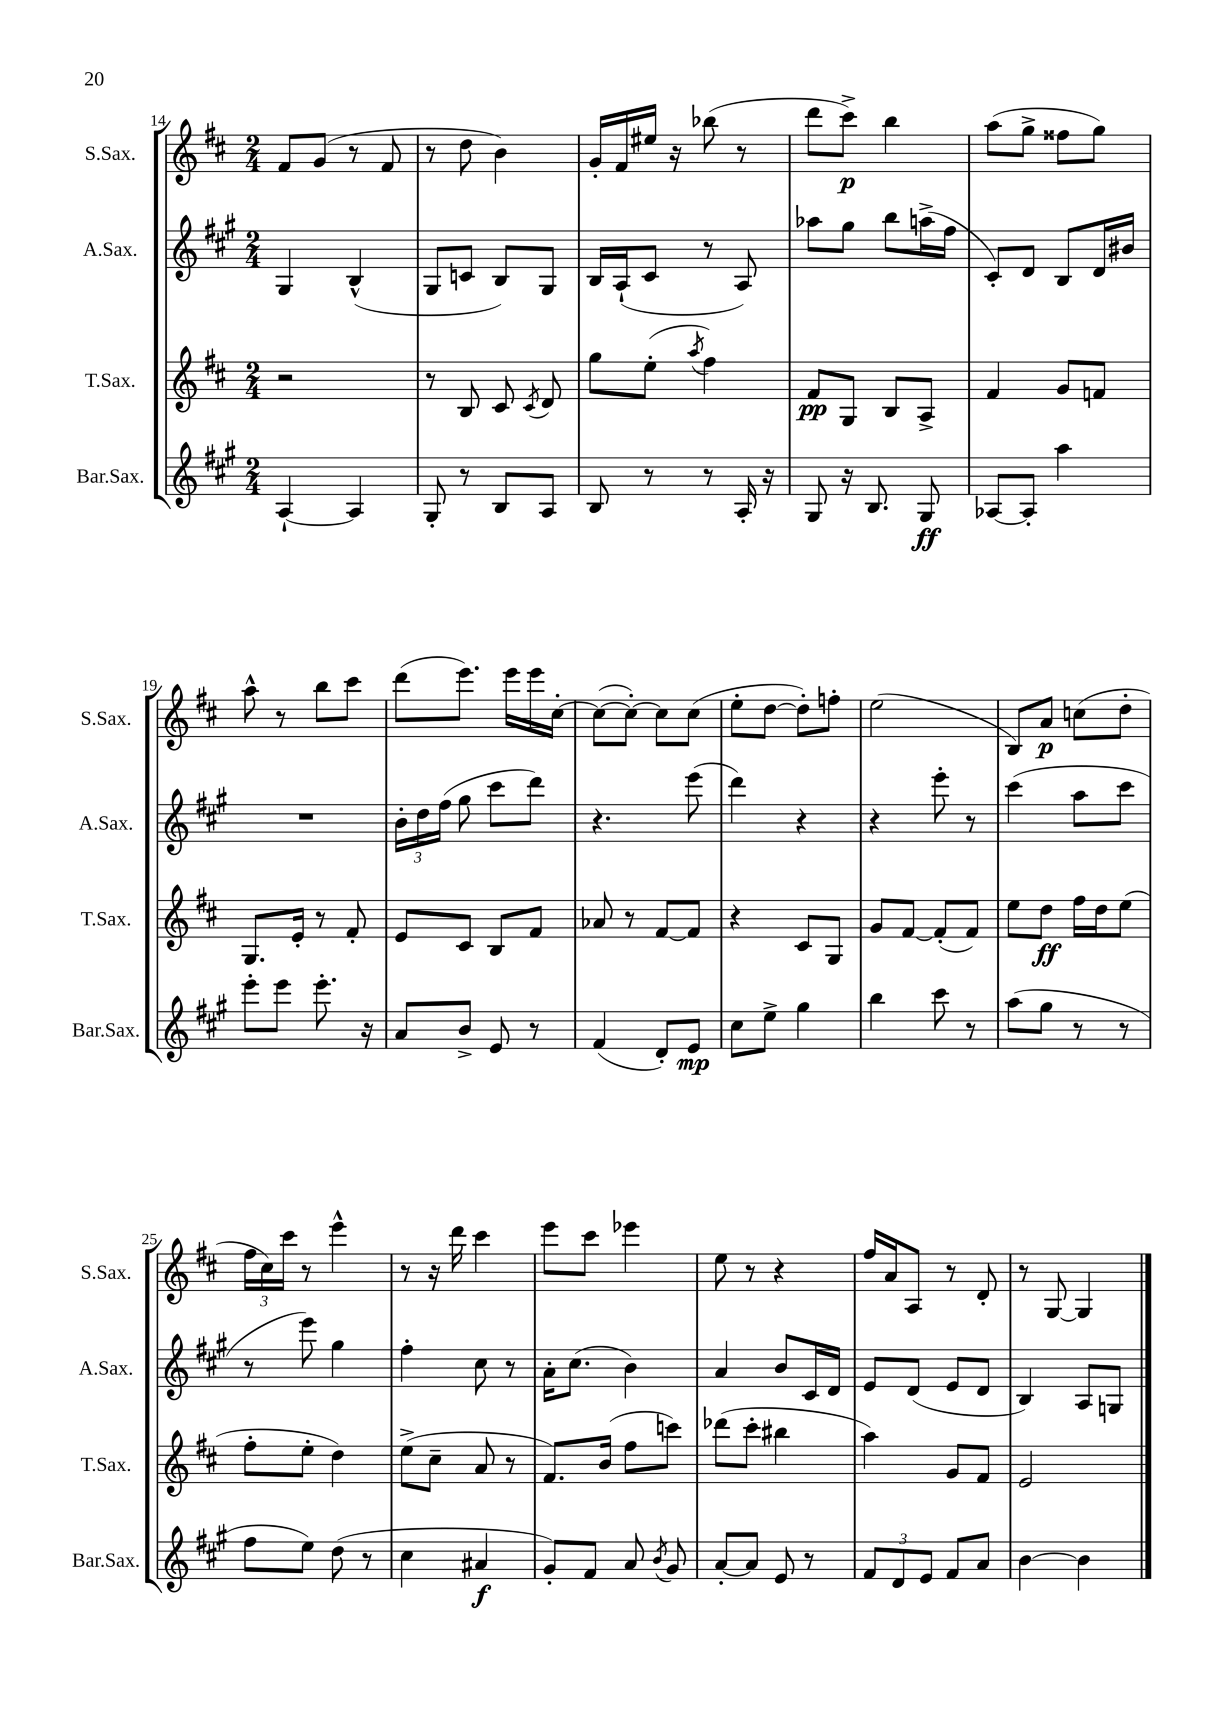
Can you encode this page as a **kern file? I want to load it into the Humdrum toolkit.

**kern	**kern	**kern	**kern
*staff4	*staff3	*staff2	*staff1
*clefG2	*clefG2	*clefG2	*clefG2
*k[f#c#g#]	*k[f#c#]	*k[f#c#g#]	*k[f#c#]
*M2/4	*M2/4	*M2/4	*M2/4
[4A`/	2r	4G#/	8f#/L
.	.	.	(8g/J
4A/]	.	(4B^^/	8r
.	.	.	8f#/
=	=	=	=
8G#'/	8r	8G#/L	8r
8r	8B/	8c/J	8dd\
8B/L	8c#/	8B/L)	4b\)
.	8qc#/	.	.
8A/J	8d/	8G#/J	.
=	=	=	=
8B/	8gg\L	16B/LL	16g'/LL
.	.	(16A`/J	16f#/
8r	(8ee'\J	8c#/J	16ee#/JJ
.	.	.	16r
.	8qaa/	.	.
8r	4ff#\)	8r	(8bb-\
16A'/	.	8A/)	8r
16r	.	.	.
=	=	=	=
8G#/	8f#/L	8aa-\L	8ddd\L
16r	8G/J	8gg#\J	8ccc#^\J)
8.B/	.	.	.
.	8B/L	8bb\L	4bb\
8G#/	8A^/J	(16aa^\L	.
.	.	16ff#\JJ	.
=	=	=	=
[8A-/L	4f#/	8c#'/L)	(8aa\L
8A-'/]J	.	8d/J	8gg^\J
4aa\	8g/L	8B/L	8ff##\L
.	8f/J	16d/L	8gg\J)
.	.	16b#/JJ	.
=	=	=	=
8eee'\L	8.G/L	2r	8aa^^\
8eee\J	.	.	8r
.	16e'/Jk	.	.
8.eee'\	8r	.	8bb\L
.	8f#'/	.	8ccc#\J
16r	.	.	.
=	=	=	=
8a/L	8e/L	24b'\LL	(8ddd\L
.	.	24dd\	.
.	.	(24ff#\JJ	.
8b^/J	8c#/J	8gg#\	8.eee\J)
8e/	8B/L	8ccc#\L	.
.	.	.	16eee\LL
8r	8f#/J	8ddd\J)	16eee\
.	.	.	[16cc#'\JJ
=	=	=	=
(4f#/	8a-/	4.r	(8cc#\_L
.	8r	.	8cc#'\_J)
8d'/L)	[8f#/L	.	8cc#\]L
8e/J	8f#/]J	(8eee\	(8cc#\J
=	=	=	=
8cc#\L	4r	4ddd\)	8ee'\L
8ee^\J	.	.	[8dd\J
4gg#\	8c#/L	4r	8dd'\]L)
.	8G/J	.	8ff'\J
=	=	=	=
4bb\	8g/L	4r	(2ee\
.	[8f#/J	.	.
8ccc#\	(8f#'/]L	8eee'\	.
8r	8f#/J)	8r	.
=	=	=	=
(8aa\L	8ee\L	(4ccc#\	8B/L)
8gg#\J	8dd\J	.	8a/J
8r	16ff#\LL	8aa\L	(8cc\L
.	16dd\J	.	.
8r	(8ee\J	8ccc#\J	8dd'\J
=	=	=	=
8ff#\L	8ff#'\L	8r	24ff#\LL
.	.	.	24cc#\)
.	.	.	24ccc#\JJ
8ee\J)	8ee'\J	8eee\)	8r
(8dd\	4dd\)	4gg#\	4eee^^\
8r	.	.	.
=	=	=	=
4cc#\	(8ee^\L	4ff#'\	8r
.	8cc#~\J	.	16r
.	.	.	16ddd\
4a#/	8a/	8cc#\	4ccc#\
.	8r	8r	.
=	=	=	=
8g#'/L)	8.f#/L)	16a'\LK	8eee\L
.	.	(8.cc#\J	.
8f#/J	.	.	8ccc#\J
.	(16b/Jk	.	.
8a/	8ff#\L	4b\)	4eee-\
8qb/	.	.	.
8g#/	8ccc\J)	.	.
=	=	=	=
[8a'/L	(8ddd-\L	4a/	8ee\
8a/]J	8ccc#'\J	.	8r
8e/	4bb#\	8b/L	4r
8r	.	16c#/L	.
.	.	16d/JJ	.
=	=	=	=
12f#/L	4aa\)	8e/L	16ff#/LL
.	.	.	16a/J
12d/	.	.	.
.	.	(8d/J	8A/J
12e/J	.	.	.
8f#/L	8g/L	8e/L	8r
8a/J	8f#/J	8d/J	8d'/
=	=	=	=
[4b\	2e/	4B/)	8r
.	.	.	[8G/
4b\]	.	8A/L	4G/]
.	.	8G/J	.
==	==	==	==
*-	*-	*-	*-
